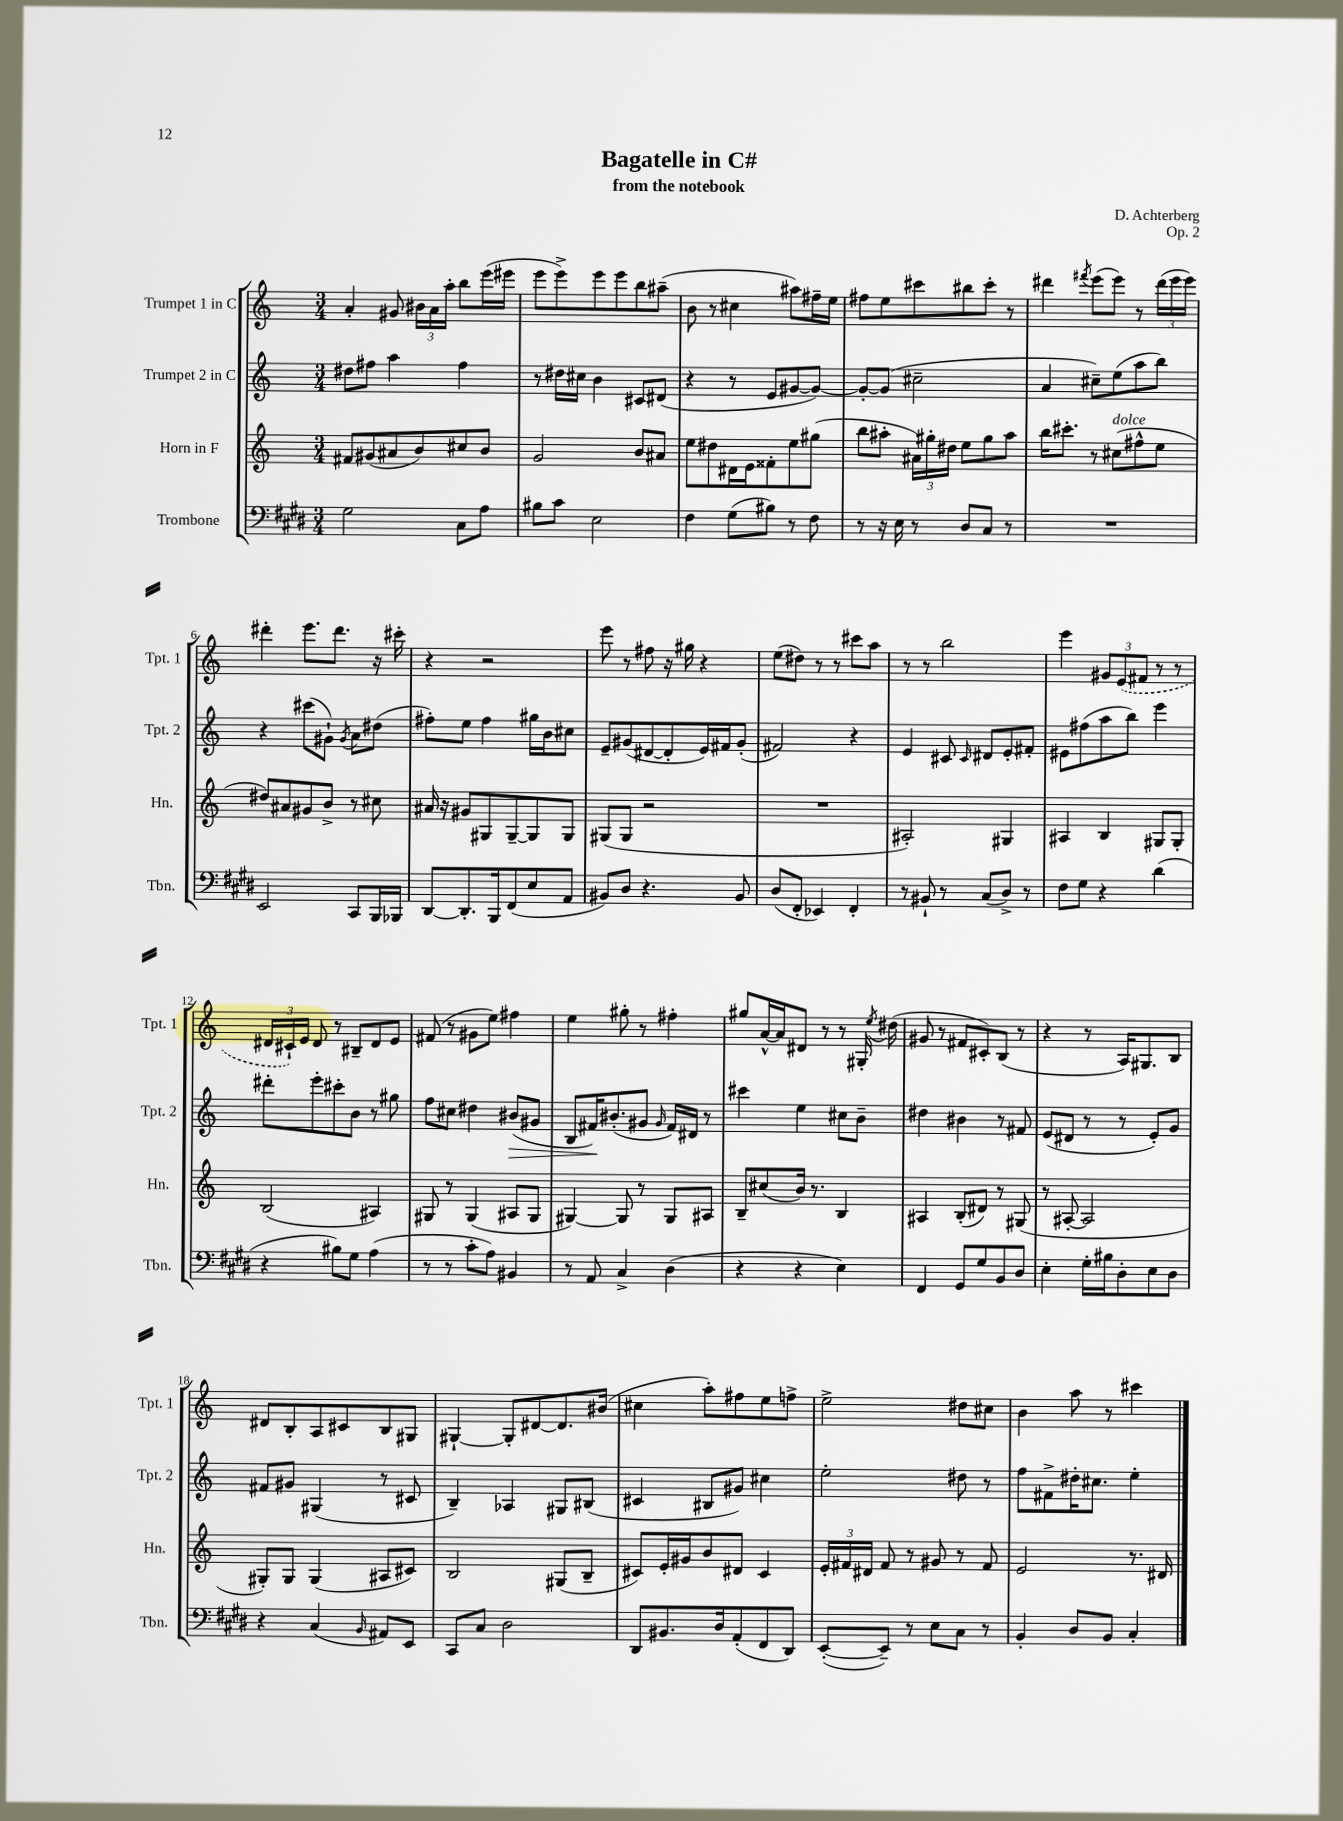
\header { title = "Bagatelle in C#" composer = "D. Achterberg" subtitle = "from the notebook" opus = "Op. 2" }
<<
\new StaffGroup <<
\new Staff = "s0" \with { instrumentName = "Trumpet 1 in C" shortInstrumentName = "Tpt. 1" } {
    \clef treble \key c \major \numericTimeSignature \time 3/4
    \autoBeamOff a'4-. gis'8 \tuplet 3/2 { bis'16[ a'16 a''16]-. } b''8[ e'''16( eis'''16] |
    e'''8[ e'''8->) e'''8 e'''8 b''8 ais''8]--( |
    b'8 r8 cis''4 ais''8[) fis''16-- e''16] |
    fis''8[ e''8 cis'''8 bis''8 cis'''8]-. r8 |
    dis'''4 \acciaccatura { fis'''8 } e'''8[( e'''8]) r8 \tuplet 3/2 { dis'''16[( e'''16 e'''16]) } |
    dis'''4-. e'''8.[ dis'''8.] r16 cis'''16-. |
    r4 r2 |
    e'''8 r8 fis''8 r16 gis''16 r4 |
    e''8[( dis''8]) r8 r8 cis'''8[ a''8] |
    r8 r8 b''2 |
    e'''4 \tuplet 3/2 { gis'8[ \once \slurDashed e'8( fis'8] } r8 r8 |
    \tuplet 3/2 { dis'16[ cis'16-!) e'16] } dis'8 r8 bis8[-- dis'8 e'8] |
    fis'8( r8 gis'8[ e''8]) fis''4 |
    e''4 gis''8-. r8 fis''4-. |
    gis''8[ a'16~-^ a'16 dis'8] r8 r8 gis16-. \acciaccatura { e''8 } dis''16( |
    gis'8 r8 fis'8[ cis'8-.) b8]( r8 |
    r4 r8 a16[) gis8. b8] |
    dis'8[ b8-. a8 cis'8 b8 gis8] |
    gis4~-! gis8[-. dis'8~ dis'8. bis'16]( |
    cis''4 a''8[-.) fis''8 e''8 f''8]-> |
    e''2-> dis''8[ cis''8] |
    b'4 a''8 r8 cis'''4 \bar "|." |
}
\new Staff = "s1" \with { instrumentName = "Trumpet 2 in C" shortInstrumentName = "Tpt. 2" } {
    \clef treble \key c \major \numericTimeSignature \time 3/4
    \autoBeamOff dis''8[ fis''8] a''4 fis''4 |
    r8 dis''16[ cis''16] b'4 cis'8[ dis'8]( |
    r4 r8 e'8[ gis'8~ gis'8]~) |
    gis'8[~-. gis'8]( cis''2-- |
    a'4 cis''8[--) e''8( a''8 b''8]) |
    r4 cis'''8[( gis'8]-!) \acciaccatura { gis'8 } a'8[ dis''8]( |
    fis''8[-.) e''8] fis''4 gis''16[ b'16 cis''8] |
    e'8[-- gis'8( dis'8~ dis'8-. e'16) fis'16 gis'8]-.( |
    fis'2) r4 |
    e'4 cis'8 \grace { cis'16 } dis'8[ e'8-. fis'8]-. |
    eis'8[ fis''8( a''8 b''8]) e'''4 |
    dis'''8[-. e'''8-. cis'''8-. b'8] r8 gis''8 |
    f''8[ cis''8] dis''4 bis'8[\>( gis'8] |
    b8[ fis'16\!) bis'8.-.( gis'8] \grace { gis'16 } fis'16[) dis'16] r8 |
    cis'''4 e''4 cis''8[ b'8]-- |
    dis''4 bis'4 r8 fis'8 |
    e'8[( dis'8] r8 r8 e'8[-.) g'8] |
    fis'8[ gis'8] gis4( r8 cis'8 |
    b4--) aes4 gis8[ bis8]( |
    cis'4 bis8[ gis'8]) cis''4 |
    e''2-. dis''8 r8 |
    f''8[ fis'8-> dis''16-. cis''8.] e''4-. \bar "|." |
}
\new Staff = "s2" \with { instrumentName = "Horn in F" shortInstrumentName = "Hn." } {
    \clef treble \key c \major \numericTimeSignature \time 3/4
    \autoBeamOff fis'8[ gis'8( ais'8 b'8) cis''8 b'8] |
    g'2 b'8[ ais'8] |
    e''8[ dis''8 dis'16 e'16 fisis'8-. e''8 gis''8]( |
    b''8[ ais''8]-. \tuplet 3/2 { ais'16[) gis''16-. dis''16] } e''8[ gis''8 ais''8] |
    b''16[ cis'''8.]-. r8 cis''8[^\markup { \italic "dolce" }( fis''8-^ e''8] |
    dis''8[) ais'8 gis'8 b'8]-> r8 cis''8 |
    ais'16 r16 gis'8[ gis8 gis8~-- gis8 gis8] |
    gis8[( gis8] r2 |
    R2. |
    ais2-.) gis4 |
    ais4 b4 gis8[ gis8]-. |
    b2( ais4) |
    gis8 r8 gis4( ais8[ gis8] |
    gis4~) gis8 r8 gis8[ ais8] |
    b8[-- cis''8( b'16]) r8. b4 |
    ais4 b8[-.( dis'8]) r8 gis8( |
    r8 ais8~-. ais2 |
    gis8[-.) gis8] gis4( ais8[ cis'8]) |
    b2 gis8[( b8]-- |
    cis'8[) e'16-. gis'16 b'8 dis'8] cis'4 |
    \tuplet 3/2 { e'16[-. fis'16 dis'16] } fis'8 r8 gis'8 r8 fis'8 |
    e'2 r8. dis'16 \bar "|." |
}
\new Staff = "s3" \with { instrumentName = "Trombone" shortInstrumentName = "Tbn." } {
    \clef bass \key e \major \numericTimeSignature \time 3/4
    \autoBeamOff gis2 cis8[ a8] |
    bis8[ cis'8] e2 |
    fis4 gis8[( bis8]) r8 fis8 |
    r8 r16 e16 r8 dis8[ cis8] r8 |
    R2. |
    e,2 cis,8[ b,,16 bes,,16] |
    dis,8[~ dis,8.-. b,,16 fis,8( e8 a,8] |
    bis,8[) dis8] r4. bis,8 |
    dis8[( fis,8]-. ees,4) fis,4-. |
    r8 bis,8-! r8 cis8[( dis8]->) r8 |
    fis8[ gis8] r4 dis'4( |
    r4 bis8[) gis8] a4( |
    r8 r8 cis'8[-. a8]) bis,4 |
    r8 a,8 cis4-> dis4( |
    r4 r4 e4) |
    fis,4 gis,8[ gis8 b,8 dis8] |
    e4-. gis16[-. bis16 dis8-. e8 dis8] |
    r4 cis4( \grace { b,16 } ais,8[) e,8] |
    cis,8[ cis8] dis2 |
    dis,8[ bis,8. dis16 a,8-.( fis,8 dis,8]) |
    e,8[~-.( e,8]--) r8 e8[ cis8] r8 |
    b,4-. dis8[ b,8] cis4-. \bar "|." |
}
>>
>>
